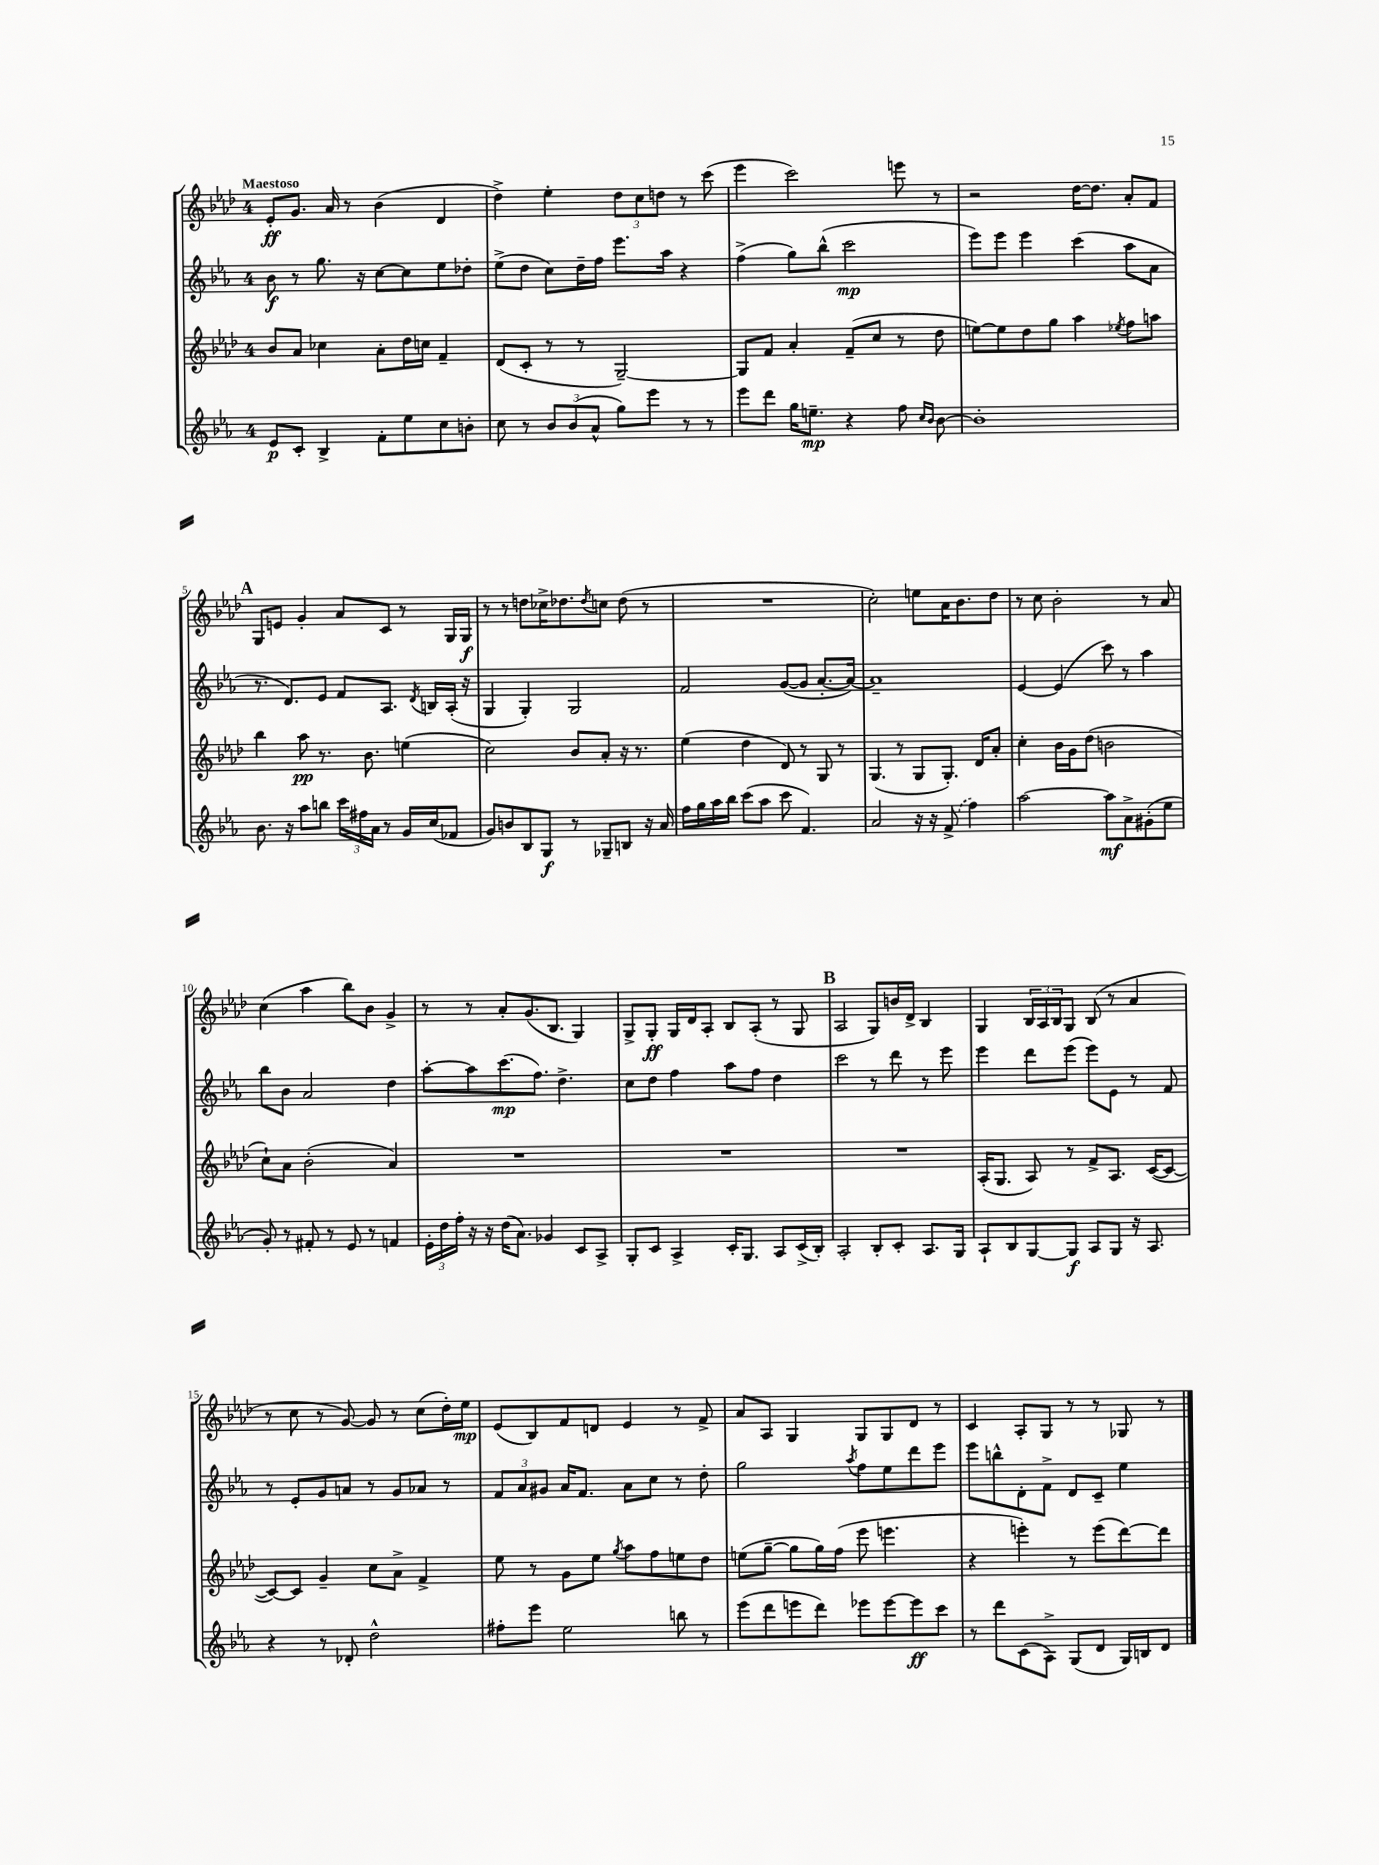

**kern	**kern	**kern	**kern
*staff4	*staff3	*staff2	*staff1
*clefG2	*clefG2	*clefG2	*clefG2
*k[b-e-a-]	*k[b-e-a-d-]	*k[b-e-a-]	*k[b-e-a-d-]
*M4/4	*M4/4	*M4/4	*M4/4
8e-	8b-	8b-	8e-'
8c'	8a-	8r	8.g
4B-^	4cc-	8.gg	.
.	.	.	16a-
.	.	.	8r
.	.	16r	.
8f'	8a-'	[8cc	(4b-
8ee-	16dd-	8cc]	.
.	16cc	.	.
8cc	4f~	8ee-	4d-
8b'	.	8dd-'	.
=	=	=	=
8cc	(8d-	(8ee-^	4dd-^)
8r	8c'	8dd	.
12b-	8r	8cc)	4ee-'
(12b-	.	.	.
.	8r	16dd~	.
12a-^^	.	.	.
.	.	16ff	.
8gg)	[2G~)	8.eee-	12dd-
.	.	.	12cc
8eee-	.	.	.
.	.	.	12dd
.	.	16aa-	.
8r	.	4r	8r
8r	.	.	(8ccc
=	=	=	=
8eee-	8G]	(4ff^	4eee-
8ddd	8f	.	.
16gg	4a-'	8gg)	2ccc)
8.ee~	.	.	.
.	.	(8bb-^^	.
4r	(8f~	2ccc	.
.	8cc	.	.
8ff	8r	.	8eee
16qqcc	.	.	.
16qqb-	.	.	.
[8b-	8dd-	.	8r
=	=	=	=
1b-']	[8ee)	8eee-)	2r
.	8ee]	8eee-	.
.	8dd-	4eee-	.
.	8gg	.	.
.	4aa-	(4ccc	[16dd-
.	.	.	8.dd-]
.	8qee-	.	.
.	8ff	8aa-	8a-'
.	8aa	8a-	8f
=	=	=	=
8.b-	4bb-	8.r	8G
.	.	.	8e
16r	.	8.d)	.
8aa-	8aa-	.	4g'
8bb	8.r	8e-	.
24ccc	.	8f	8a-
24ff#	.	.	.
.	8.b-	.	.
24a-	.	.	.
8r	.	8.A-	8c
16g	(4ee	.	8r
.	.	8qd	.
(16cc	.	16B	.
8f-	.	(16A-'	16G
.	.	16r	16G
=	=	=	=
8g)	2cc)	4G	8r
8b	.	.	8r
8B-	.	4G')	8dd
8G	.	.	16cc-^
.	.	.	8.dd-
8r	8b-	2G	.
.	.	.	8qdd-
8G-~	8a-'	.	8cc
8B	16r	.	(8dd-
.	8.r	.	.
16r	.	.	8r
16a-	.	.	.
=	=	=	=
16ff	(4ee-	2f	1r
16gg	.	.	.
16aa-	.	.	.
16bb-	.	.	.
(8ccc	4dd-	.	.
8aa-	.	.	.
8ccc	8d-)	([8g	.
4.f)	8r	8g]	.
.	8G	[8.a-'	.
.	8r	.	.
.	.	16a-_)	.
=	=	=	=
2a-	(4.G	1a-~]	2cc')
.	8r	.	.
16r	8G	.	8ee
16r	.	.	.
(8f^	8.G')	.	16a-
.	.	.	8.b-
4ff)	.	.	.
.	16d-	.	.
.	8a-'	.	8dd-
=	=	=	=
[2aa-	4cc'	[4e-	8r
.	.	.	8cc
.	16b-	(4e-]	2b-'
.	16g	.	.
.	(8dd-	.	.
8aa-]	2b	8ccc)	.
8a-^	.	8r	.
(8g#'	.	4aa-	8r
8ee-	.	.	8a-
=	=	=	=
8g')	8cc`)	8bb-	(4cc
8r	8a-	8b-	.
8f#'	(2b-'	2a-	4aa-
8r	.	.	.
8e-	.	.	8bb-)
8r	.	.	8b-
4f	4a-)	4dd	4g^
=	=	=	=
24e-'	1r	[8aa-'	8r
24dd	.	.	.
24ff'	.	.	.
16r	.	8aa-]	8r
16r	.	.	.
(16dd	.	(8.ccc	8a-'
8.a-)	.	.	.
.	.	.	(8.g
.	.	8.ff)	.
4g-	.	.	.
.	.	.	8.B-
.	.	4.dd^	.
8c	.	.	4G)
8A-^	.	.	.
=	=	=	=
8G'	1r	8cc	8G^
8c	.	8dd	8G'
4A-^	.	4ff	16G
.	.	.	16d-
.	.	.	8A-'
16c'	.	8aa-	8B-
8.G	.	.	.
.	.	8ff	(8A-'
8A-	.	4dd	8r
(16c^	.	.	8G
16B-')	.	.	.
=	=	=	=
2A-'	1r	2ccc	2A-
8B-'	.	8r	8G)
8c'	.	8ddd	16b
.	.	.	16d-^
8.A-	.	8r	4B-
.	.	8eee-	.
16G	.	.	.
=	=	=	=
8A-`	(16A-'	4eee-	4G
.	8.G	.	.
8B-	.	.	.
[8G	8A-)	8ddd	24B-
.	.	.	24A-
.	.	.	24B-
8G]	8r	(8eee-	8G
8A-	8f^	8eee-)	(8B-
8G	8.A-	8e-	8r
16r	.	8r	4a-
8.A-	([16c	.	.
.	8c_	8f	.
=	=	=	=
4r	8c_)	8r	8r
.	8c]	8e-'	8cc
8r	4g~	8g	8r
8d-'	.	8a	[8g)
2dd^^	8cc	8r	8g]
.	8a-^	8g	8r
.	4f^	8a-	(8cc
.	.	8r	16dd-')
.	.	.	16ee-
=	=	=	=
8ff#'	8ee-	12f	(8e-
.	.	12a-	.
8eee-	8r	.	8B-)
.	.	12g#	.
2ee-	8g	16a-	8f
.	.	8.f	.
.	8ee-	.	8d
.	8qgg	.	.
.	8aa-	8a-	4e-
.	8ff	8cc	.
8bb	8ee	8r	8r
8r	8dd-	8dd'	8f^
=	=	=	=
(8eee-	(8ee	2gg	8a-
8ddd	[8gg~	.	8A-
8eee	8gg]	.	4G
8ddd)	16gg)	.	.
.	(16ff	.	.
.	.	8qaa-	.
8eee-	8eee-	8ff	8G
[8eee-	4.eee	8ee-	8G
8eee-]	.	8ddd	8d-
8ccc	.	8eee-	8r
=	=	=	=
8r	4r	8eee-	4c
8ddd	.	8bb^^	.
(8c	4eee')	8d'	8A-'
8A-^)	.	8f^	8G
(8G	8r	8d	8r
8d	(8eee	8c~	8r
16G)	[8ddd-)	4ee-	8G-
16B	.	.	.
8d	8ddd-]	.	8r
==	==	==	==
*-	*-	*-	*-
